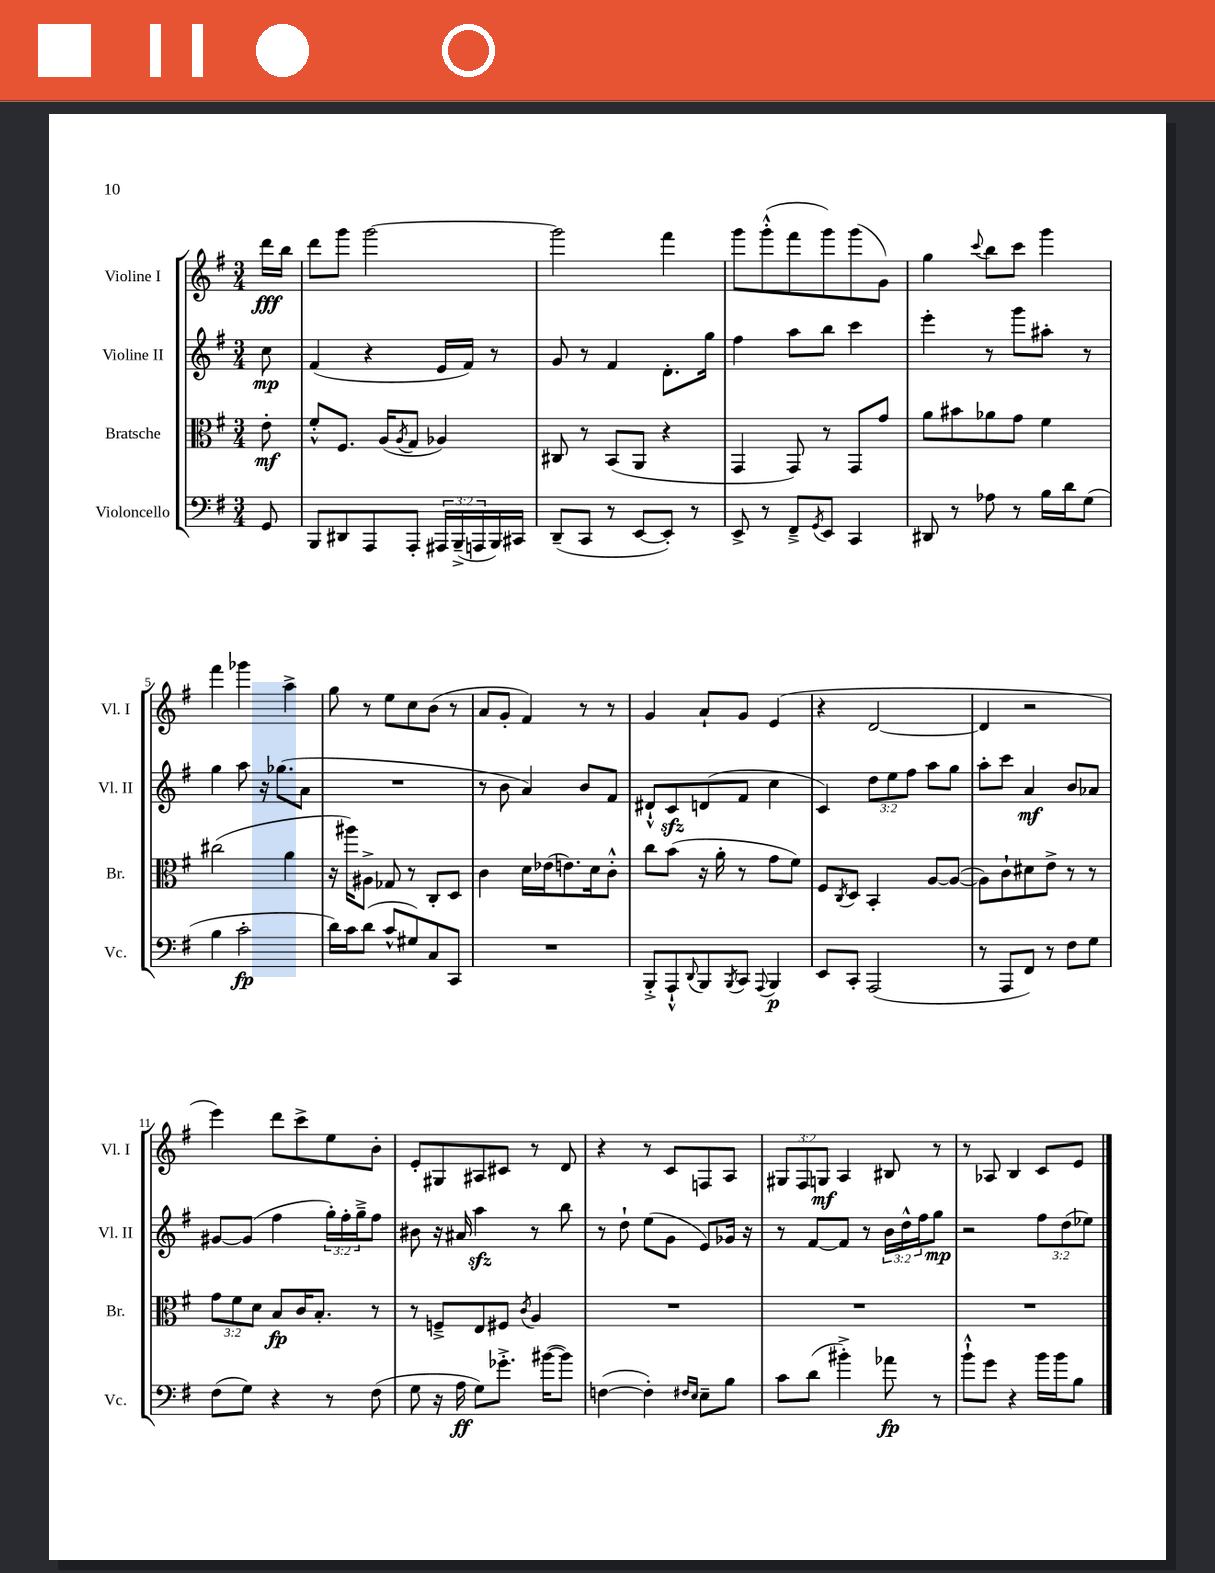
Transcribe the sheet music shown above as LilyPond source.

<<
\new StaffGroup <<
\new Staff = "s0" \with { instrumentName = "Violine I" shortInstrumentName = "Vl. I" } {
    \clef treble \key g \major \numericTimeSignature \time 3/4 \override Staff.TupletNumber.text = #tuplet-number::calc-fraction-text \partial 8
    d'''16\fff b''16 |
    d'''8 g'''8 g'''2~ |
    g'''2 fis'''4 |
    g'''8 g'''8-.-^( fis'''8 g'''8) g'''8( g'8) |
    g''4 \appoggiatura { c'''8 } b''8 c'''8 g'''4 |
    fis'''4 ges'''4 a''4-> |
    g''8 r8 e''8 c''8 b'8( r8 |
    a'8 g'8-. fis'4) r8 r8 |
    g'4 a'8-! g'8 e'4( |
    r4 d'2~ |
    d'4 r2 |
    e'''4) d'''8 c'''8-> e''8 b'8-. |
    e'8-. gis8 ais8 cis'8 r8 d'8 |
    r4 r8 c'8 f8 a8 |
    \tuplet 3/2 { gis8 fis8 g8\mf } a4 bis8 r8 |
    r8 aes8 b4 c'8 e'8 \bar "|." |
}
\new Staff = "s1" \with { instrumentName = "Violine II" shortInstrumentName = "Vl. II" } {
    \clef treble \key g \major \numericTimeSignature \time 3/4 \override Staff.TupletNumber.text = #tuplet-number::calc-fraction-text \partial 8
    c''8\mp |
    fis'4( r4 e'16 fis'16) r8 |
    g'8 r8 fis'4 d'8.-. g''16 |
    fis''4 a''8 b''8 c'''4 |
    e'''4-. r8 g'''8 ais''8-. r8 |
    g''4 a''8 r16 ges''8.( a'8 |
    R2. |
    r8 b'8 a'4) b'8 fis'8 |
    dis'8-!-^ c'8\sfz d'8( fis'8 c''4 |
    c'4) \tuplet 3/2 { d''8 e''8 fis''8 } a''8 g''8 |
    a''8-. c'''8 a'4\mf b'8 aes'8 |
    gis'8~ gis'8( fis''4 \tuplet 3/2 { g''16-.) fis''16-. g''16---> } fis''8 |
    bis'8 r16 ais'16 a''4\sfz r8 b''8 |
    r8 d''8-! e''8( g'8 e'8) ges'16 r16 |
    r8 fis'8~ fis'8 r8 \tuplet 3/2 { b'16 d''16-^ fis''16 } g''8\mp |
    r2 \tuplet 3/2 { fis''8 d''8( ees''8) } \bar "|." |
}
\new Staff = "s2" \with { instrumentName = "Bratsche" shortInstrumentName = "Br." } {
    \clef alto \key g \major \numericTimeSignature \time 3/4 \override Staff.TupletNumber.text = #tuplet-number::calc-fraction-text \partial 8
    e'8-.\mf |
    fis'8-.-^ fis8. a16( \acciaccatura { a8 } g8 aes4) |
    cis8 r8 b,8( a,8 r4 |
    g,4 g,8) r8 g,8 g'8 |
    a'8 bis'8 aes'8 g'8 fis'4 |
    cis''2( a'4 |
    r16 ais''16) ais8-> ges8 r8 c8-. d8 |
    c'4 d'16 ees'16( e'8.) d'16 c'8-.-^ |
    c''8 b'8( r16 a'16-. r8 g'8 fis'8) |
    fis8 \acciaccatura { c8 } d8 b,4-. a8~ a8~( |
    a8) c'8-! dis'8 e'8-> r8 r8 |
    \tuplet 3/2 { g'8 fis'8 d'8 } b8\fp c'16 b8.-. r8 |
    r8 f8---> e8 fis8 \acciaccatura { c'8 } a4 |
    R2. |
    R2. |
    R2. \bar "|." |
}
\new Staff = "s3" \with { instrumentName = "Violoncello" shortInstrumentName = "Vc." } {
    \clef bass \key g \major \numericTimeSignature \time 3/4 \override Staff.TupletNumber.text = #tuplet-number::calc-fraction-text \partial 8
    g,8 |
    b,,8 dis,8 a,,8 a,,8-. \tuplet 3/2 { ais,,16 b,,16--->( a,,16 } b,,16) cis,16 |
    d,8--( c,8 r8 e,8~ e,8-.) r8 |
    e,8-> r8 fis,8---> \acciaccatura { g,8 } e,8 c,4 |
    dis,8 r8 aes8 r8 b16 d'16 g8( |
    b4 c'2-.\fp |
    d'16) c'16 d'8( c'8-^ gis8) c8 c,8 |
    R2. |
    b,,8-.-> a,,8-!-^ \appoggiatura { d,8 } b,,8 \acciaccatura { b,,8 } c,8 \appoggiatura { a,,8 } b,,4\p |
    e,8 c,8-. a,,2( |
    r8 a,,8 fis,8) r8 fis8 g8 |
    fis8( g8) r4 r8 fis8( |
    g8 r16 a16\ff g8) ges'8.-.-> bis'16~( bis'8) |
    f4~( f4-.) \grace { fis16 e16 } e8-- b8 |
    c'8 d'8( bis'4-.->) aes'8\fp r8 |
    b'8-!-^ g'8 r4 b'16 b'16 b8 \bar "|." |
}
>>
>>
